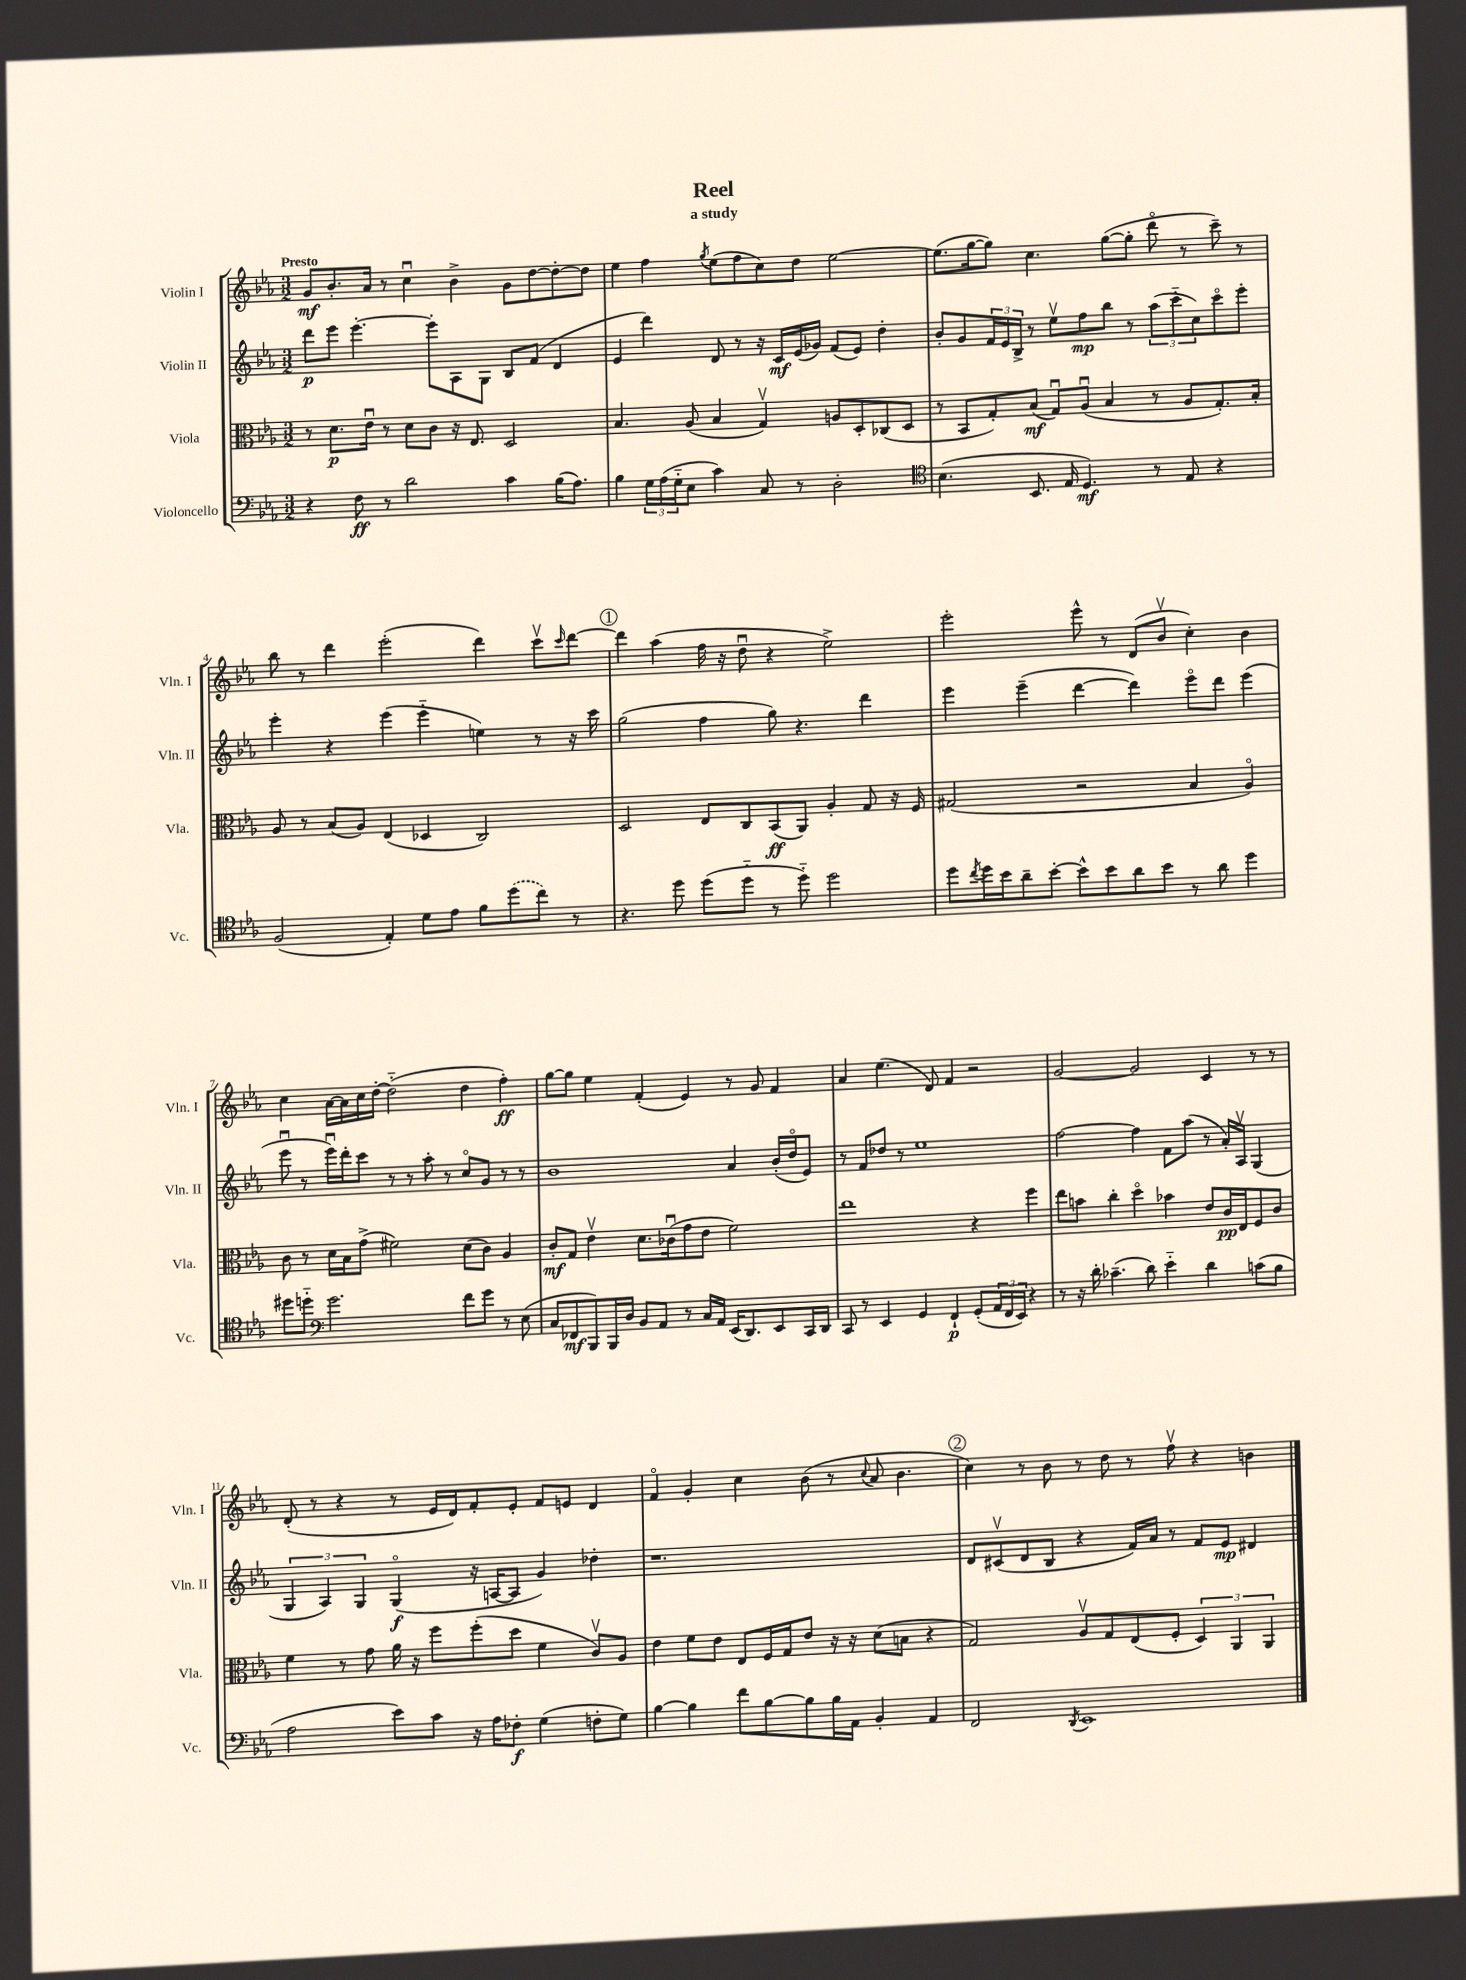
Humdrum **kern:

**kern	**dynam	**kern	**dynam	**kern	**dynam	**kern	**dynam
*part4	*part4	*part3	*part3	*part2	*part2	*part1	*part1
*staff4	*staff4	*staff3	*staff3	*staff2	*staff2	*staff1	*staff1
*I"Violoncello	*	*I"Viola	*	*I"Violin II	*	*I"Violin I	*
*I'Vc.	*	*I'Vla.	*	*I'Vln. II	*	*I'Vln. I	*
*clefF4	*	*clefC3	*	*clefG2	*	*clefG2	*
*k[b-e-a-]	*	*k[b-e-a-]	*	*k[b-e-a-]	*	*k[b-e-a-]	*
*M3/2	*	*M3/2	*	*M3/2	*	*M3/2	*
=1	=1	=1	=1	=1	=1	=1	=1
!	!	!	!	!	!	!LO:TX:a:B:t=Presto	!
4r	.	8r	.	8ddd\L	p	8g/L	mf
.	.	8.d\L	p	8eee-\J	.	8.b-'/	.
8F\	ff	.	.	[4.eee-'\	.	.	.
.	.	16e-u\Jk	.	.	.	16a-/Jk	.
8r	.	8r	.	.	.	8r	.
2d\	.	8d\L	.	.	.	4ccu\	.
.	.	8c\J	.	8eee-'\L]	.	.	.
.	.	16r	.	8A-\	.	4b-^\	.
.	.	8.E-/	.	.	.	.	.
.	.	.	.	8G\J	.	.	.
4c\	.	2D/	.	8B-/L	.	8g\L	.
.	.	.	.	(8f/J	.	[8dd\	.
(16B-\KL	.	.	.	4d/	.	8dd'\_	.
8.A-\J)	.	.	.	.	.	.	.
.	.	.	.	.	.	8dd\J]	.
=2	=2	=2	=2	=2	=2	=2	=2
4B-\	.	4.B-/	.	4e-/	.	4ee-\	.
24G\LL	.	.	.	4ddd\)	.	4ff\	.
(24A-\	.	.	.	.	.	.	.
24G\J	.	.	.	.	.	.	.
8E-\J	.	(8A-/	.	.	.	.	.
.	.	.	.	.	.	8qgg/	.
4c\)	.	4B-/	.	8d/	.	(8ee-\L	.
.	.	.	.	8r	.	8ff\	.
8C/	.	4Gv/)	.	16r	.	8cc\)	.
.	.	.	.	16c/LL	mf	.	.
8r	.	.	.	(16e-/	.	8dd\J	.
.	.	.	.	16g-X/JJ)	.	.	.
2D'\	.	8An/L	.	(8f/L	.	[2ee-\	.
.	.	8D'/	.	8e-/J)	.	.	.
.	.	(8C-X/	.	4dd'\	.	.	.
.	.	8D/J	.	.	.	.	.
=3	=3	=3	=3	=3	=3	=3	=3
*clefC4	*	*	*	*	*	*	*
(4.B-\	.	8r	.	8b-'/L	.	(8.ee-\L]	.
.	.	8BB-/L	.	8g/	.	.	.
.	.	.	.	.	.	[16gg\k	.
.	.	8G'/)	.	24f/L	.	8gg\J])	.
.	.	.	.	24e-/	.	.	.
.	.	.	.	24B-^/JJ	.	.	.
8.BB-/	.	(8B-/J	mf	8r	.	4.cc\	.
.	.	8Gu/L)	.	8ee-v\L	.	.	.
16E-/	.	.	.	.	.	.	.
4.D/)	mf	(8A-u/J	.	8ff\	mp	.	.
.	.	4B-/	.	8bb-\J	.	([8gg\L	.
.	.	.	.	8r	.	8gg'\J]	.
8r	.	8r	.	(12aa-\L	.	8ddd\	.
.	.	.	.	12ccc\	.	.	.
8E-/	.	8A-/L	.	.	.	8r	.
.	.	.	.	12cc\)	.	.	.
4r	.	8.G'/)	.	8ccc\	.	8ccc~\)	.
.	.	.	.	8eee-'\J	.	8r	.
.	.	16B-'/Jk	.	.	.	.	.
!!LO:LB:g=z
=4	=4	=4	=4	=4	=4	=4	=4
(2F/	.	8A-/	.	4eee-'\	.	8bb-\	.
.	.	8r	.	.	.	8r	.
.	.	(8B-/L	.	4r	.	4ddd\	.
.	.	8A-/J)	.	.	.	.	.
4E-'/)	.	(4E-/	.	(4eee-\	.	(2eee-'\	.
8d\L	.	4D-X/	.	4eee-\	.	.	.
8e-\J	.	.	.	.	.	.	.
8f\L	.	2C/)	.	4een\)	.	4ddd\)	.
(8dd\	.	.	.	.	.	.	.
8cc\J)	.	.	.	8r	.	8cccv\L	.
.	.	.	.	.	.	16qqccc/	.
8r	.	.	.	16r	.	[8ddd\J	.
.	.	.	.	16ccc\	.	.	.
!!LO:REH:place=s1:t=1
=5	=5	=5	=5	=5	=5	=5	=5
4.r	.	2D/	.	(2gg\	.	4ddd\]	.
.	.	.	.	.	.	(4aa-\	.
8dd\	.	.	.	.	.	.	.
(8dd\L	.	8E-/L	.	4ff\	.	16ff\	.
.	.	.	.	.	.	16r	.
8dd\J	.	8C/	.	.	.	8ddu\	.
8r	.	(8BB-/	ff	8gg\)	.	4r	.
8dd\)	.	8AA-/J)	.	4.r	.	.	.
2dd\	.	4A-'/	.	.	.	2ee-^\)	.
.	.	8G/	.	4ddd\	.	.	.
.	.	16r	.	.	.	.	.
.	.	16F/	.	.	.	.	.
=6	=6	=6	=6	=6	=6	=6	=6
8dd\L	.	(2G#X/	.	4eee-\	.	2eee-'\	.
8qcc/	.	.	.	.	.	.	.
16dd\L	.	.	.	.	.	.	.
16b-\J	.	.	.	.	.	.	.
8a-~\	.	.	.	(4eee-~\	.	.	.
[8b-'\J	.	.	.	.	.	.	.
8b-^^\L]	.	2r	.	[4ddd\	.	8eee-^^\	.
8b-\	.	.	.	.	.	8r	.
8a-\	.	.	.	4ddd\])	.	(8d/L	.
8b-\J	.	.	.	.	.	8b-v/J	.
8r	.	4B-/	.	8eee-\L	.	4cc'\)	.
8a-\	.	.	.	8ddd\J	.	.	.
4dd\	.	4A-/)	.	(4eee-\	.	4b-\	.
!!LO:LB:g=z
=7	=7	=7	=7	=7	=7	=7	=7
8dd#X\L	.	8c\	.	8eee-u\	.	4cc\	.
8ddn\J	.	8r	.	8r	.	.	.
*clefF4	*	*	*	*	*	*	*
2.g\	.	16d\LL	.	16eee-u\LL)	.	[16a-\LL	.
.	.	16B-\J	.	16ddd'\J	.	16a-\]	.
.	.	(8g^\J	.	8ccc\J	.	16cc\	.
.	.	.	.	.	.	[16dd'\JJ	.
.	.	2f#X\)	.	8r	.	(2dd\]	.
.	.	.	.	8r	.	.	.
.	.	.	.	8aa-'\	.	.	.
.	.	.	.	8r	.	.	.
8f\L	.	(8d\L	.	8cc/L	.	4dd\	.
8g\J	.	8c\J)	.	8g/J	.	.	.
8r	.	4A-/	.	8r	.	4ff'\)	ff
(8E-\	.	.	.	8r	.	.	.
=8	=8	=8	=8	=8	=8	=8	=8
8C/L	.	8c'/L	mf	1b-	.	[8gg\L	.
8FF-X/	mf	8G/J	.	.	.	8gg\J]	.
8BBB-/)	.	4e-v\	.	.	.	4ee-\	.
16BBB-/L	.	.	.	.	.	.	.
16D/JJ	.	.	.	.	.	.	.
8BB-/L	.	8.d\L	.	.	.	(4f'/	.
8AA-/J	.	.	.	.	.	.	.
.	.	(16c-Xu\k	.	.	.	.	.
8r	.	8g\	.	.	.	4e-/)	.
16C/LL	.	8e-\J	.	.	.	.	.
16AA-/JJ	.	.	.	.	.	.	.
(16EE-/KL	.	2f\)	.	4a-/	.	8r	.
8.DD/)	.	.	.	.	.	.	.
.	.	.	.	.	.	8g/	.
8EE-/	.	.	.	(16b-'/LL	.	4f/	.
.	.	.	.	16dd/J	.	.	.
16CC/L	.	.	.	8e-/J)	.	.	.
16DD/JJ	.	.	.	.	.	.	.
=9	=9	=9	=9	=9	=9	=9	=9
8CC/	.	1ee-	.	8r	.	4a-/	.
8r	.	.	.	8f/L	.	.	.
4EE-/	.	.	.	8dd-X/J	.	(4.ee-\	.
.	.	.	.	8r	.	.	.
4GG/	.	.	.	1ee-	.	.	.
.	.	.	.	.	.	8d/)	.
4FF`/	p	.	.	.	.	4f/	.
(8GG'/L	.	4r	.	.	.	2r	.
24AA-/L	.	.	.	.	.	.	.
24FF/	.	.	.	.	.	.	.
24EE-/JJ)	.	.	.	.	.	.	.
4r	.	4ff\	.	.	.	.	.
=10	=10	=10	=10	=10	=10	=10	=10
8r	.	8ee-\L	.	[2ff\	.	[2g/	.
16r	.	8bn\J	.	.	.	.	.
16d'\	.	.	.	.	.	.	.
(4.c-X~\	.	4cc'\	.	.	.	.	.
.	.	4dd\	.	4ff\]	.	2g/]	.
8d\)	.	.	.	.	.	.	.
4e-\	.	4b-X\	.	8f\L	.	.	.
.	.	.	.	(8aa-\J	.	.	.
4d\	.	8e-/L	.	8r	.	4c/	.
.	.	16c/L	pp	16a-'/LL)	.	.	.
.	.	16E-/J	.	16A-v/JJ	.	.	.
(8cn\L	.	8F/	.	(4G/	.	8r	.
8B-\J	.	8c/J	.	.	.	8r	.
!!LO:LB:g=z
=11	=11	=11	=11	=11	=11	=11	=11
2A-\	.	4f\	.	6G/	.	(8d'/	.
.	.	.	.	.	.	8r	.
.	.	.	.	6A-/)	.	.	.
.	.	8r	.	.	.	4r	.
.	.	.	.	6G/	.	.	.
.	.	8g\	.	.	.	.	.
8e-\L)	.	16a-\	.	(4G/	f	8r	.
.	.	16r	.	.	.	.	.
8c\J	.	8ff\L	.	.	.	16e-/LL	.
.	.	.	.	.	.	16d/J)	.
16r	.	(8ff'\	.	16r	.	8f'/	.
16A-\KL	.	.	.	[16An/KL	.	.	.
8F-X'\J	f	8dd\J	.	8A/J]	.	8e-'/J	.
(4G\	.	4f\	.	4g/)	.	8f/L	.
.	.	.	.	.	.	8en/J	.
8Fn'\L	.	8cv/L)	.	4dd-X'\	.	4d/	.
8G\J)	.	8A-/J	.	.	.	.	.
=12	=12	=12	=12	=12	=12	=12	=12
[4B-\	.	4e-\	.	1.r	.	4f/	.
4B-\]	.	8f\L	.	.	.	4g'/	.
.	.	8e-\J	.	.	.	.	.
8f\L	.	8E-/L	.	.	.	4cc\	.
[8B-\	.	16F/L	.	.	.	.	.
.	.	16G/J	.	.	.	.	.
8B-\]	.	8e-/J	.	.	.	(8b-\	.
16B-\L	.	16r	.	.	.	8r	.
16AA-\JJ	.	16r	.	.	.	.	.
.	.	.	.	.	.	8qqcc/	.
4BB-'/	.	(8d\L	.	.	.	8a-/	.
.	.	8Bn\J	.	.	.	4.b-\	.
4AA-/	.	4r	.	.	.	.	.
!!LO:REH:place=s1:t=2
=13	=13	=13	=13	=13	=13	=13	=13
2FF/	.	2G/)	.	8d/L	.	4cc\)	.
.	.	.	.	(8c#Xv/	.	.	.
.	.	.	.	8d/	.	8r	.
.	.	.	.	8B-/J	.	8b-\	.
8qDD/	.	.	.	.	.	.	.
1EE-	.	8A-v/L	.	4r	.	8r	.
.	.	8G/	.	.	.	8dd\	.
.	.	(8E-/	.	16f/LL)	.	8r	.
.	.	.	.	16a-/JJ	.	.	.
.	.	8F'/J	.	8r	.	8ffv\	.
.	.	6D/)	.	8f/L	.	4r	.
.	.	.	.	8e-/J	mp	.	.
.	.	6AA-/	.	.	.	.	.
.	.	.	.	4d#X/	.	4bn\	.
.	.	6AA-/	.	.	.	.	.
==	==	==	==	==	==	==	==
*-	*-	*-	*-	*-	*-	*-	*-
